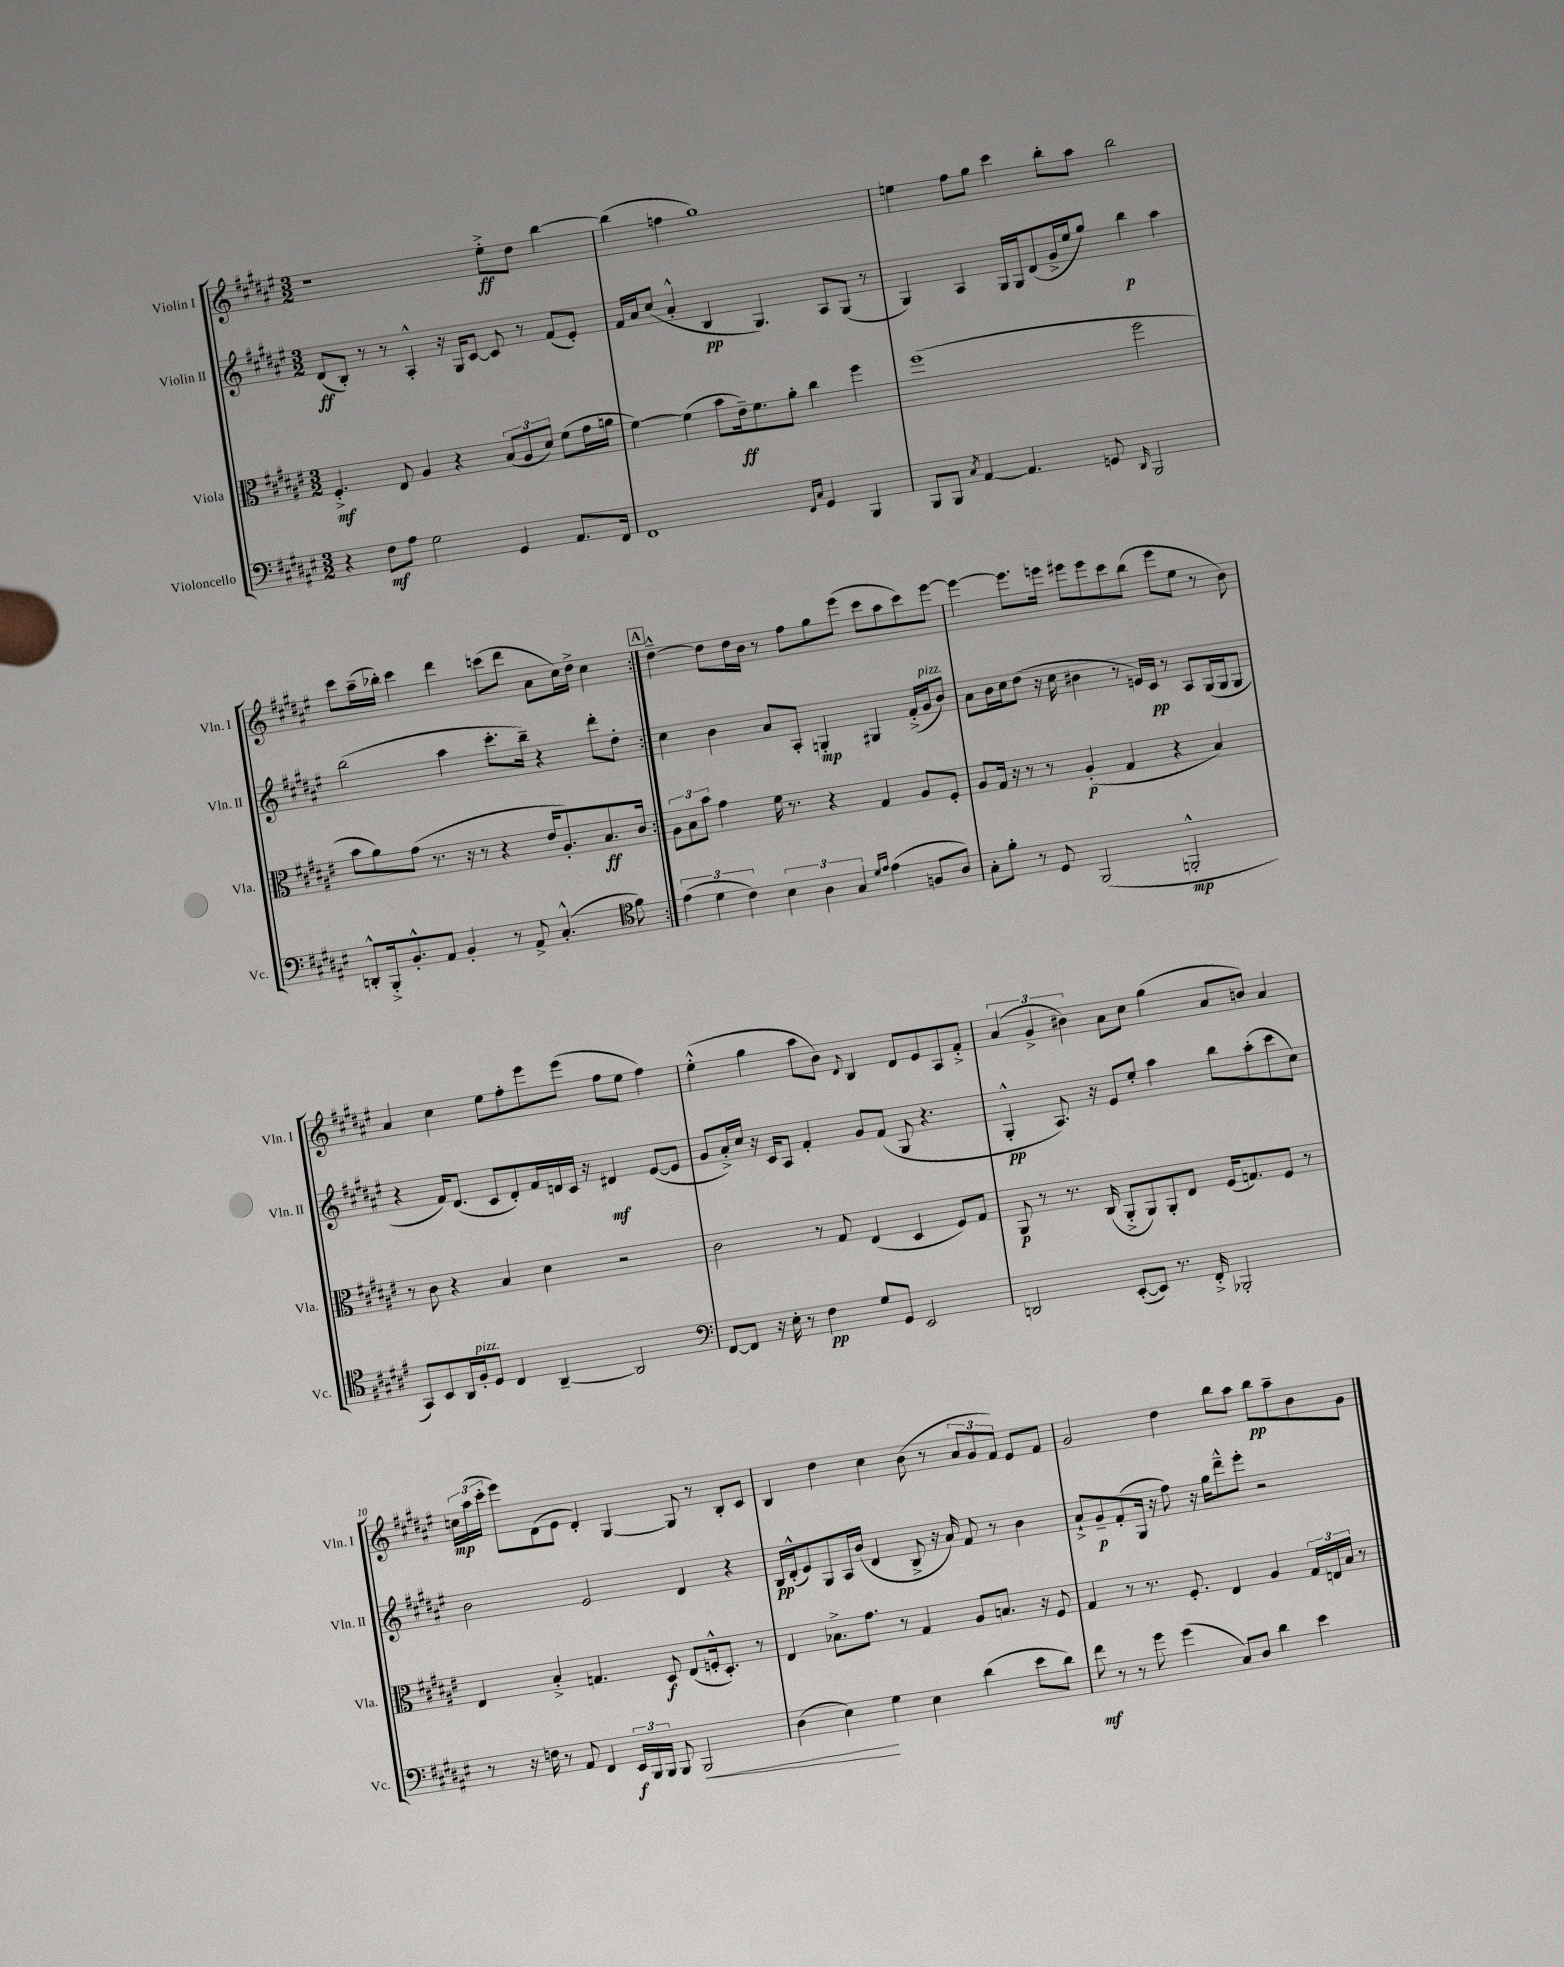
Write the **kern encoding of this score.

**kern	**dynam	**kern	**dynam	**kern	**dynam	**kern	**dynam
*part4	*part4	*part3	*part3	*part2	*part2	*part1	*part1
*staff4	*staff4	*staff3	*staff3	*staff2	*staff2	*staff1	*staff1
*I"Violoncello	*	*I"Viola	*	*I"Violin II	*	*I"Violin I	*
*I'Vc.	*	*I'Vla.	*	*I'Vln. II	*	*I'Vln. I	*
*clefF4	*	*clefC3	*	*clefG2	*	*clefG2	*
*k[f#c#g#d#a#e#]	*	*k[f#c#g#d#a#e#]	*	*k[f#c#g#d#a#e#]	*	*k[f#c#g#d#a#e#]	*
*M3/2	*	*M3/2	*	*M3/2	*	*M3/2	*
=1	=1	=1	=1	=1	=1	=1	=1
4r	.	4.F#'^/	mf	(8d#/L	ff	1r	.
.	.	.	.	8B'/J)	.	.	.
8F#\L	mf	.	.	8r	.	.	.
8A#\J	.	8E#/	.	8r	.	.	.
2G#\	.	4A#/	.	4A#'^^/	.	.	.
.	.	4r	.	16r	.	.	.
.	.	.	.	16G#/KL	.	.	.
.	.	.	.	[8c#/J	.	.	.
4GG#/	.	(12B/L	.	8c#/]	.	8ee#'^\L	ff
.	.	12A#/	.	.	.	.	.
.	.	.	.	8r	.	8dd#\J	.
.	.	12d#/J)	.	.	.	.	.
8.AA#/L	.	(8f#\L	.	(8f#/L	.	[4bb\	.
.	.	16g#\L	.	8e#'/J)	.	.	.
16FF#/Jk	.	16an\JJ	.	.	.	.	.
=2	=2	=2	=2	=2	=2	=2	=2
1FF#	.	[4f#\)	.	16f#/LL	.	(4bb\]	.
.	.	.	.	16a#/J	.	.	.
.	.	.	.	(8cc#/J	.	.	.
.	.	(4f#\]	.	4a#'^^/	.	4ffn\	.
.	.	8b\L	.	4B/	pp	1gg#)	.
.	.	16e#~\k)	ff	.	.	.	.
.	.	8.f#\	.	.	.	.	.
.	.	.	.	4.G#/)	.	.	.
.	.	8a#'\J	.	.	.	.	.
16qqFF#/LL	.	.	.	.	.	.	.
16qqC#/JJ	.	.	.	.	.	.	.
4GG#/	.	4cc#\	.	.	.	.	.
.	.	.	.	8A#/L	.	.	.
4BBB/	.	4ff#\	.	(8G#/J	.	.	.
.	.	.	.	8r	.	.	.
=3	=3	=3	=3	=3	=3	=3	=3
8BBB/L	.	(1ff#	.	4G#/)	.	4een\	.
8BBB/J	.	.	.	.	.	.	.
8qC#/	.	.	.	.	.	.	.
[4AA#/	.	.	.	4A#/	.	8ff#\L	.
.	.	.	.	.	.	8gg#\J	.
4.AA#/]	.	.	.	16G#/LL	.	4ccc#\	.
.	.	.	.	16G#/J	.	.	.
.	.	.	.	(8d#/	.	.	.
.	.	.	.	16g#^/L	.	8bb'\L	.
.	.	.	.	16ee#/J	.	.	.
8GGn/	.	.	.	8gg#/J)	.	8aa#\J	.
16qqDD#/	.	.	.	.	.	.	.
2BBB/	.	2ff#\	.	4bb\	p	2bb\	.
.	.	.	.	4aa#\	.	.	.
!!LO:LB:g=z
=4	=4	=4	=4	=4	=4	=4	=4
8DDn'^^/L	.	8b\L	.	(2bb\	.	8ccc#\L	.
16BBB'^/k	.	8a#\)	.	.	.	(16aa#~\L	.
8.BB'^^/	.	.	.	.	.	16bb-X'\JJ)	.
.	.	(8g#\J	.	.	.	4ccc#\	.
8AA#/J	.	8.r	.	.	.	.	.
4BB'/	.	.	.	4aa#\	.	4ddd#\	.
.	.	16r	.	.	.	.	.
.	.	8r	.	.	.	.	.
8r	.	4r	.	8.ccc#'\L	.	(8cccn\L	.
8AA#^/	.	.	.	.	.	8ddd#\J	.
.	.	.	.	16bb~\Jk)	.	.	.
(4.C#'^^/	.	16e#/KL	.	4r	.	8a#\L	.
.	.	8.A#'/)	.	.	.	.	.
.	.	.	.	.	.	16cc#\L)	.
.	.	.	.	.	.	16dd#^\JJ	.
.	.	8.B/	ff	8ddd#'\L	.	4cc#\	.
*clefC4	*	*	*	*	*	*	*
8f#\)	.	.	.	8dd#'\J	.	.	.
.	.	16c#/Jk	.	.	.	.	.
!!LO:REH:place=s1:t=A
=5:|!	=5:|!	=5:|!	=5:|!	=5:|!	=5:|!	=5:|!	=5:|!
(6e#\	.	12A#\L	.	4cc#\	.	[4dd#~^^\	.
.	.	12B\	.	.	.	.	.
6d#\	.	12b\J	.	.	.	.	.
.	.	4g#\	.	4b\	.	8dd#\L]	.
6c#\)	.	.	.	.	.	.	.
.	.	.	.	.	.	16dd#\L	.
.	.	.	.	.	.	16b\JJ	.
6B\	.	16f#\	.	8a#/L	.	8r	.
.	.	8.r	.	.	.	.	.
.	.	.	.	8A#'/J	.	8ff#\L	.
6A#\	.	.	.	.	.	.	.
.	.	4r	.	4Gn'/	mp	8gg#\	.
6G#/	.	.	.	.	.	.	.
.	.	.	.	.	.	(8eee#\J	.
16qqd#/LL	.	.	.	.	.	.	.
16qqe#/JJ	.	.	.	.	.	.	.
(4e#\	.	4G#/	.	4G#X/	.	8ccc#\L	.
.	.	.	.	.	.	8aa#\	.
8Fn/L	.	8A#/L	.	(16f#'^/LL	.	8ccc#\)	.
!	!	!	!	!LO:TX:a:i:t=pizz.	!	!	!
.	.	.	.	16g#/J	.	.	.
8A#/J)	.	8F#'/J	.	8b/J)	.	[8eee#\J	.
=6	=6	=6	=6	=6	=6	=6	=6
8G#'\L	.	8A#/L	.	8a#\L	.	4eee#\_	.
8f#'\J	.	16G#/Jk	.	16b\L	.	.	.
.	.	16r	.	16cc#\J	.	.	.
8r	.	8r	.	(8dd#\J	.	8.eee#\L]	.
8D#/	.	8r	.	16r	.	.	.
.	.	.	.	16cc#\	.	16eeen\Jk	.
(2FF#/	.	(4A#'/	p	4b#X\	.	8eee#X\L	.
.	.	.	.	.	.	8eee#\	.
.	.	4G#/	.	8r	.	8ccc#\	.
.	.	.	.	16en/LL)	.	(8bb\J	.
.	.	.	.	16c#/JJ	pp	.	.
2FFn'^^/	mp	4r	.	8r	.	8eee#\L	.
.	.	.	.	8A#/L	.	8ee#\J	.
.	.	4B/)	.	(16G#/L	.	8r	.
.	.	.	.	16G#/J	.	.	.
.	.	.	.	8G#/J	.	8b\)	.
!!LO:LB:g=z
=7	=7	=7	=7	=7	=7	=7	=7
8GG#/L)	.	8r	.	4r	.	4a#/	.
8BB/	.	8c#\	.	.	.	.	.
16AA#/L	.	4r	.	16f#/KL)	.	4cc#\	.
!LO:TX:a:i:t=pizz.	!	!	!	!	!	!	!
16F#'/J	.	.	.	(8.d#/J	.	.	.
8D#/J	.	.	.	.	.	.	.
4C#/	.	4B/	.	8c#/L	.	8ee#\L	.
.	.	.	.	8d#'/)	.	8ff#'\	.
[4AA#~/	.	4d#\	.	16f#/L	.	8eee#\	.
.	.	.	.	16dn/	.	.	.
.	.	.	.	16c#/JJ	.	(8eee#\J	.
.	.	.	.	16r	.	.	.
2AA#/]	.	2r	.	4d#X/	mf	8ff#\L	.
.	.	.	.	.	.	8ee#\J	.
.	.	.	.	([8e#/L	.	4ff#\)	.
.	.	.	.	8e#/J]	.	.	.
=8	=8	=8	=8	=8	=8	=8	=8
*clefF4	*	*	*	*	*	*	*
[8FF#/L	.	2c#\	.	8g#/L	.	(4ee#'^^\	.
8FF#/J]	.	.	.	16a#'^/L)	.	.	.
.	.	.	.	16cc#/JJ	.	.	.
16r	.	.	.	16r	.	4gg#\	.
16E#'\	.	.	.	16c#/KL	.	.	.
8r	.	.	.	8A#/J	.	.	.
4F#\	pp	8r	.	4f#'/	.	8aa#\L	.
.	.	8G#/	.	.	.	8b\J)	.
.	.	.	.	.	.	8qqd#/	.
8G#/L	.	(4E#/	.	8g#/L	.	4B/	.
8GG#/J	.	.	.	(8f#/J	.	.	.
2EE#/	.	4D#/	.	8G#/	.	8d#/L	.
.	.	.	.	4.r	.	8e#/	.
.	.	8F#/L)	.	.	.	8A#/	.
.	.	8G#/J	.	.	.	8f#'^/J	.
=9	=9	=9	=9	=9	=9	=9	=9
2DDn/	.	8AA#/	p	4G#'^^/	pp	(6a#/	.
.	.	8r	.	.	.	.	.
.	.	.	.	.	.	6g#^/	.
.	.	8.r	.	8.A#/)	.	.	.
.	.	.	.	.	.	6b#X\)	.
.	.	(16C#/	.	16r	.	.	.
([8EE#'/L	.	8AA#'^/L	.	8e#/L	.	8a#\L	.
8EE#/J])	.	8AA#/)	.	8ee#'/J	.	8cc#\J	.
8.r	.	8AA#'/	.	4aa#\	.	(4gg#\	.
.	.	8E#/J	.	.	.	.	.
16FF#'^/	.	.	.	.	.	.	.
2BBB-X'/	.	(16F#/KL	.	8bb\L	.	8a#/L	.
.	.	8.Gn/)	.	.	.	.	.
.	.	.	.	(8aa#'\	.	8bn/J)	.
.	.	8F#/J	.	8ccc#\	.	4a#/	.
.	.	8r	.	8cc#\J)	.	.	.
!!LO:LB:g=z
=10	=10	=10	=10	=10	=10	=10	=10
8r	.	4E#/	.	2b\	.	24ccn\LL	mp
.	.	.	.	.	.	(24aa#\	.
.	.	.	.	.	.	24ccc#'\JJ	.
16r	.	.	.	.	.	8eee#\L)	.
16Fn\	.	.	.	.	.	.	.
8r	.	4B'^/	.	.	.	(8d#\	.
8AA#/	.	.	.	.	.	8e#\J	.
4FF#/	.	4.Gn/	.	2e#/	.	4d#'/)	.
24EE#/LL	f	.	.	.	.	[4G#/	.
24BBB/	.	.	.	.	.	.	.
24BBB/JJ	.	.	.	.	.	.	.
8BBB/	.	8D#/	f	.	.	.	.
!	!LO:HP:b	!	!	!	!	!	!
2BBB/	<	(8E#/L	.	4d#/	.	8G#/]	.
.	.	16Fn'^^/k	.	.	.	8r	.
.	.	8.D#'/J)	.	.	.	.	.
.	.	.	.	4r	.	8B'/L	.
.	.	8r	.	.	.	8c#/J	.
=11	=11	=11	=11	=11	=11	=11	=11
(4D#\	.	4E#/	.	16B/LL	pp	4B/	.
.	.	.	.	(16d#'^^/J	.	.	.
.	.	.	.	8e#/)	.	.	.
4E#\)	.	8.B-X^\L	.	8G#/	.	4dd#\	.
.	.	.	.	16A#/L	.	.	.
.	.	8.g#\J	.	(16b/JJ	.	.	.
4G#\	[	.	.	4d#/	.	4cc#\	.
.	.	8r	.	.	.	.	.
4E#\	.	4G#/	.	8B^/	.	(8b\	.
.	.	.	.	16r	.	8r	.
.	.	.	.	16a#/)	.	.	.
(4d#\	.	8A#/L	.	8f#/	.	12a#/L	.
.	.	.	.	.	.	12g#/	.
.	.	8.Bn/J	.	8r	.	.	.
.	.	.	.	.	.	12f#/J)	.
8e#\L	.	.	.	4b\	.	8e#/L	.
.	.	16r	.	.	.	.	.
8d#\J)	.	8F#/	.	.	.	8f#/J	.
=12	=12	=12	=12	=12	=12	=12	=12
8f#\	mf	4G#/	.	8a#`^/L	.	2g#/	.
8r	.	.	.	8g#~/	p	.	.
8r	.	8r	.	(8f#'/	.	.	.
8g#\	.	8.r	.	16G#/Jk	.	.	.
.	.	.	.	16r	.	.	.
(4g#\	.	.	.	8ff#\)	.	4dd#\	.
.	.	8.F#'/	.	.	.	.	.
.	.	.	.	16r	.	.	.
.	.	.	.	16gg#\KL	.	.	.
8C#/L)	.	4E#/	.	8ddd#~^^\	.	8bb\L	.
8D#/J	.	.	.	8eee#'\J	.	8aa#\J	.
4d#\	.	4A#/	.	2r	.	8bb\L	pp
.	.	.	.	.	.	8aa#~\	.
4e#\	.	24G#/LL	.	.	.	8b\	.
.	.	24En/	.	.	.	.	.
.	.	24B/JJ	.	.	.	.	.
.	.	8r	.	.	.	8g#\J	.
==	==	==	==	==	==	==	==
*-	*-	*-	*-	*-	*-	*-	*-
